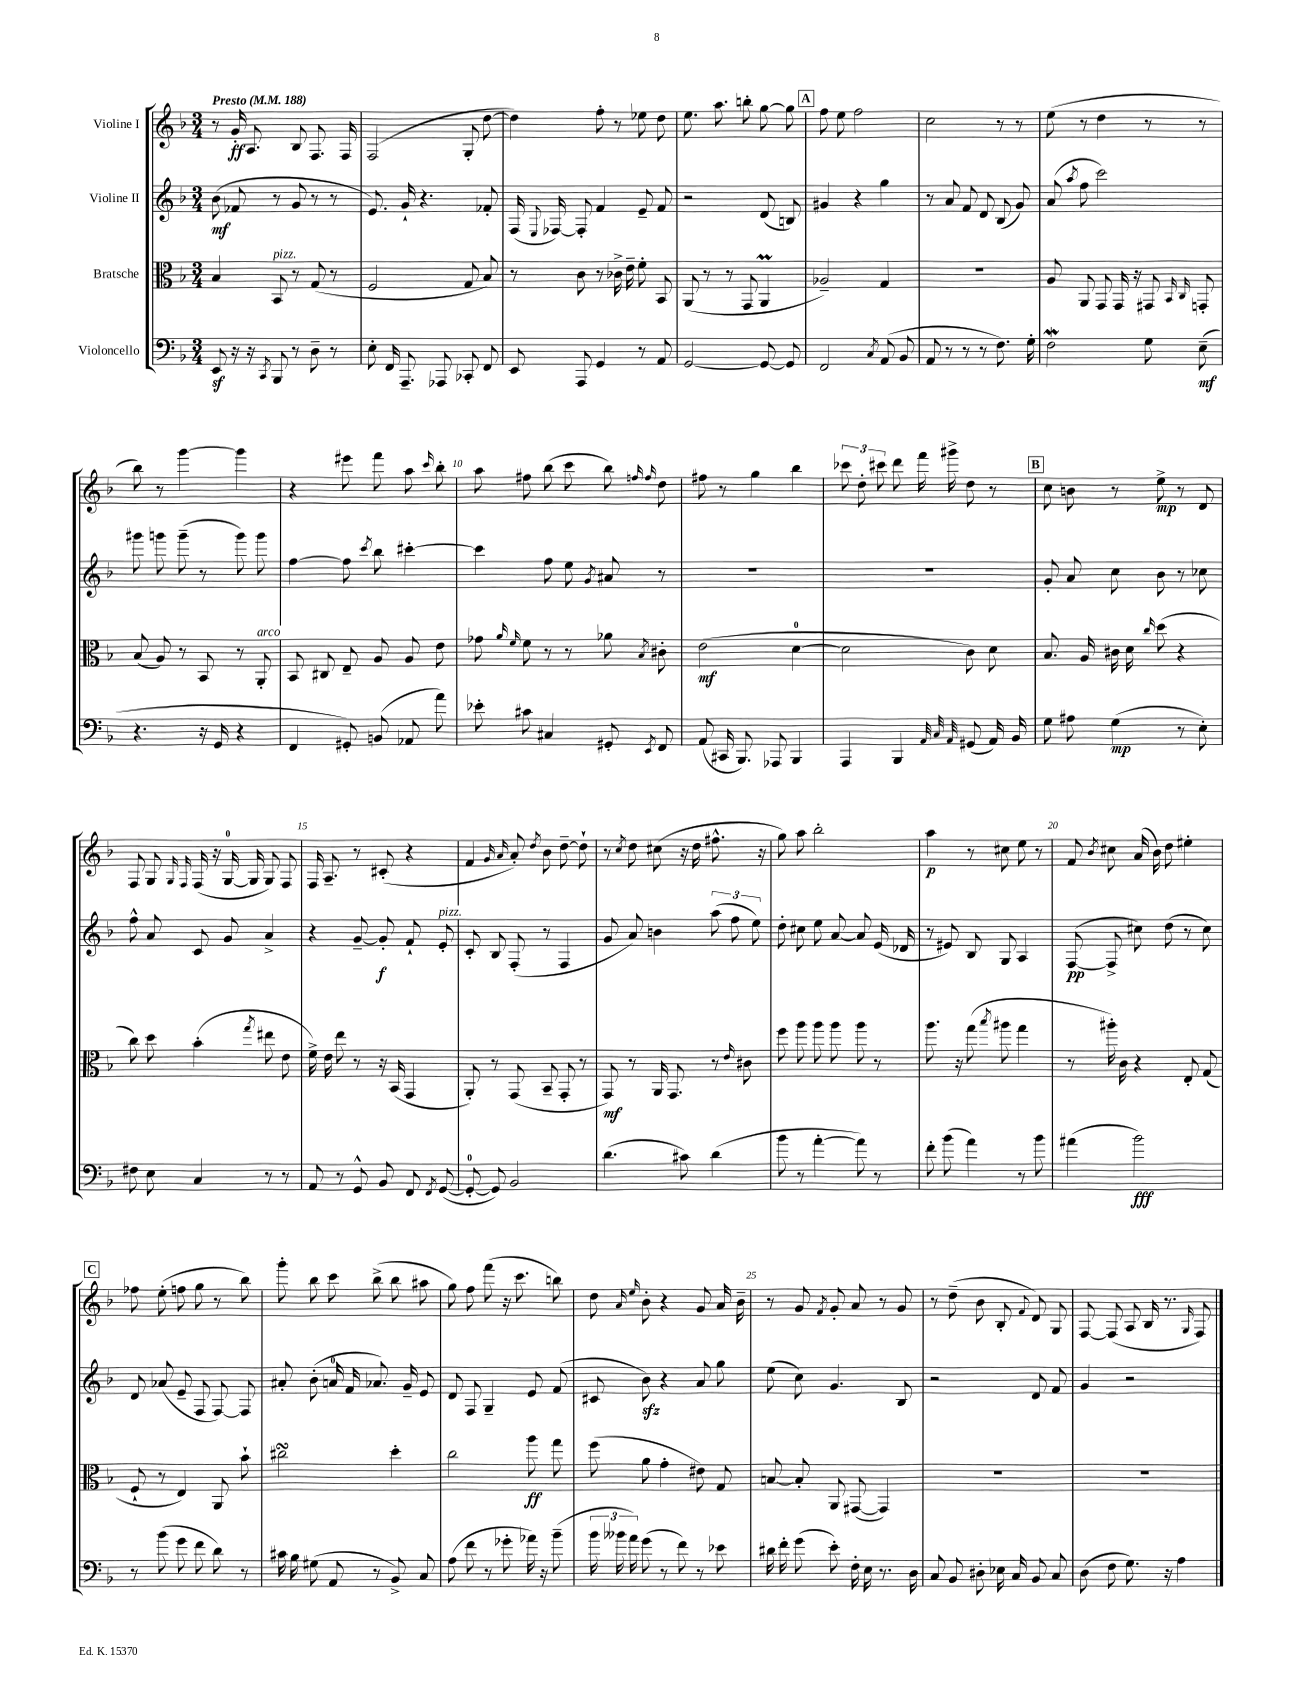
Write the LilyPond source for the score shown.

<<
\new StaffGroup <<
\new Staff = "s0" \with { instrumentName = "Violine I" } {
    \clef treble \key f \major \numericTimeSignature \time 3/4 \tempo "Presto" 4 = 188
    \autoBeamOff r8 g'16-.\ff a8. bes8 f8. f16 |
    f2( g8-. d''8~ |
    d''4) f''8-. r8 ees''8 d''8 |
    e''8. a''8. b''8-. g''8~ g''8 |
    \mark \markup { \box "A" } f''8 e''8 f''2 |
    c''2 r8 r8 |
    e''8( r8 d''4 r8 r8 |
    bes''8) r8 g'''4~ g'''4 |
    r4 eis'''8 f'''8 a''8 \grace { c'''16 } bes''8-. |
    a''8 fis''8 bes''8( c'''8 bes''8) \grace { f''16 f''16 } d''8 |
    fis''8 r8 g''4 bes''4 |
    \tuplet 3/2 { ces'''8 d''8-. cis'''8 } d'''8 f'''16 gis'''16-> d''8 r8 |
    \mark \markup { \box "B" } c''8 b'8 r8 e''8->\mp r8 d'8 |
    f8 g8 \grace { g16 f16 } f16( r16 g16-0~ g16 g8) f8 |
    f16 a8.-- r8 cis'8-.( r4 |
    f'4 \grace { g'16 a'16 } a'8-.) \acciaccatura { d''8 } bes'8 d''8~-- d''8-! |
    r8 \acciaccatura { c''8 } d''8 cis''8( r16 d''16 fis''8.-^ r16 |
    g''8) a''8 bes''2-. |
    a''4\p r8 cis''8 e''8 r8 |
    f'8 \acciaccatura { bes'8 } cis''8 a'16( bes'16) d''8 eis''4-. |
    \mark \markup { \box "C" } fes''8 e''8-.( f''8 g''8 r8 bes''8) |
    g'''8-. bes''8 c'''8 bes''8->( bes''8 ais''8 |
    g''8) f''8 f'''8( r16 c'''8. b''8) |
    d''8 \grace { a'16 e''16 } bes'8-. r4 g'8 a'16 bes'16-- |
    r8 g'8 \acciaccatura { f'8 } g'8-. a'8 r8 g'8 |
    r8 d''8--( bes'8 bes8-. \appoggiatura { f'8 } d'8) g8 |
    f8~ f8( a8 bes16 r8. \grace { g16 } f8) \bar "|." |
}
\new Staff = "s1" \with { instrumentName = "Violine II" } {
    \clef treble \key f \major \numericTimeSignature \time 3/4
    \autoBeamOff bes'8\mf( fes'8 r8 g'8 r8 r8 |
    e'8.) g'16-! r4. fes'8-. |
    f16( \appoggiatura { e8 } fes16~) fes8-. f'4 e'8-- f'8 |
    r2 d'8( b8) |
    \mark \markup { \box "A" } gis'4 r4 g''4 |
    r8 a'8 f'8 d'8 bes8( g'8) |
    a'8( \acciaccatura { a''8 } f''8 c'''2) |
    gis'''8 g'''8 g'''8--( r8 g'''8) g'''8 |
    f''4~ f''8 \acciaccatura { c'''8 } bes''8 cis'''4~-. |
    cis'''4 f''8 e''8 \acciaccatura { g'8 } ais'8 r8 |
    R2. |
    R2. |
    \mark \markup { \box "B" } g'8-. a'8 c''8 bes'8 r8 ces''8 |
    f''8-^ a'8 c'8 g'8 a'4-> |
    r4 g'8~-- g'8-.\f f'8-! e'8-.^\markup { \italic "pizz." } |
    c'8-. bes8 f8-.( r8 f4 |
    g'8 a'8) b'4 \tuplet 3/2 { a''8( f''8 e''8) } |
    d''8-. cis''8 e''8 a'8~ a'8 e'16( des'16 |
    r8 eis'8) bes8 g8 a4 |
    f8~\pp( f8-> cis''8) d''8( r8 cis''8) |
    \mark \markup { \box "C" } d'8 aes'8( e'8-- f8 f8~) f8 |
    ais'8-. bes'8-.( a'16-0 f'16 aes'8.) g'16-- e'8 |
    d'8 f8 g4-- e'8 f'8( |
    cis'8 bes'8\sfz) r4 a'8 g''8 |
    e''8( c''8) g'4. bes8 |
    r2 d'8 f'8 |
    g'4 r2 \bar "|." |
}
\new Staff = "s2" \with { instrumentName = "Bratsche" } {
    \clef alto \key f \major \numericTimeSignature \time 3/4
    \autoBeamOff bes4 bes,8^\markup { \italic "pizz." } r8 g8( r8 |
    f2 g8 bes8) |
    r8 c'8 r8 ces'16-> e'16-- f'8-. bes,8 |
    a,8( r8 r8 g,8 a,4\prall |
    \mark \markup { \box "A" } aes2--) g4 |
    R2. |
    a8 a,8 g,8 g,16 r16 gis,8 \grace { bes,16 c16 } g,8-. |
    bes8( a8) r8 bes,8 r8 a,8-.^\markup { \italic "arco" } |
    bes,8 cis8 e8-- a8 a8 e'8 |
    ges'8 \grace { a'16 f'16 } f'8 r8 r8 aes'8 \acciaccatura { bes8 } cis'8-. |
    e'2\mf( d'4-0~ |
    d'2 c'8) d'8 |
    \mark \markup { \box "B" } bes8. a16 cis'16 d'16 \grace { c''16 } d''8( r4 |
    c''8) d''8 bes'4-.( \acciaccatura { g''8 } eis''8 e'8 |
    f'16->) e'16 e''8 r8 r16 bes,16( g,4 |
    a,8-.) r8 g,8( bes,8-- g,8-. r8 |
    g,8\mf) r8 a,16 g,8. r8 \grace { e'16 } cis'8 |
    f''8 a''8 a''8 a''8 a''8 r8 |
    a''8. r16 g''8( \acciaccatura { bes''8 } ais''8 g''4 |
    r8 ais''16-.) c'16 r4 e8-. g8( |
    \mark \markup { \box "C" } f8-! r8 e4) a,8 bes'8-! |
    cis''2\turn d''4-. |
    c''2 a''8\ff g''8 |
    f''8( a'8 g'4-. eis'8) g8 |
    b8~ b8-. a,8 gis,8~( gis,4) |
    R2. |
    R2. \bar "|." |
}
\new Staff = "s3" \with { instrumentName = "Violoncello" } {
    \clef bass \key f \major \numericTimeSignature \time 3/4
    \autoBeamOff e,8\sf r16 r16 \acciaccatura { c,8 } bes,,8 r8 d8-- r8 |
    e8-. f,16 a,,8.-- aes,,8 ces,8-. f,8 |
    e,8 a,,8 g,4 r8 a,8 |
    g,2~ g,8~ g,8 |
    \mark \markup { \box "A" } f,2 \acciaccatura { c8 } a,8( bes,8 |
    a,8 r8 r8 r8 f8.) g16-. |
    f2\mordent g8 e8--\mf( |
    r4. r16 g,16 r4 |
    f,4 gis,8-.) b,8( aes,8 a'8) |
    ees'8-. cis'8 cis4 gis,8-. \acciaccatura { e,8 } f,8 |
    a,8( cis,16 bes,,8.) aes,,8 bes,,4 |
    a,,4 bes,,4 \grace { a,32 c32 a,32 } gis,8( a,16) bes,16 |
    \mark \markup { \box "B" } g8 ais8 g4\mp( r8 e8-.) |
    fis8 e8 c4 r8 r8 |
    a,8 r8 g,8-^ bes,8 f,8 \acciaccatura { f,8 } g,8~( |
    g,8-0~-. g,8) bes,2 |
    d'4.( cis'8) d'4( |
    bes'8 r8 a'4~-. a'8) r8 |
    f'8-. bes'8( a'4) r8 bes'8 |
    ais'4( bes'2\fff) |
    \mark \markup { \box "C" } r8 bes'8( g'8 f'8 d'8) r8 |
    cis'16 bes16 gis8( a,8 r8 bes,8->) c8 |
    a8( f'8 r8 ges'8-. aes'16) r16 bes'8--( |
    \tuplet 3/2 { bes'16 beses'16 a'16) } g'8( r8 f'8) r8 ees'8 |
    dis'16 f'16-. g'8( e'8-.) f16-. e16 r8. d16 |
    c8 bes,8 dis8-. ees16 c16 bes,8 c8 |
    d8( f8 g8.) r16 a4 \bar "|." |
}
>>
>>
\layout { \context { \Score \override BarNumber.break-visibility = ##(#f #t #t) barNumberVisibility = #(every-nth-bar-number-visible 5) } }
